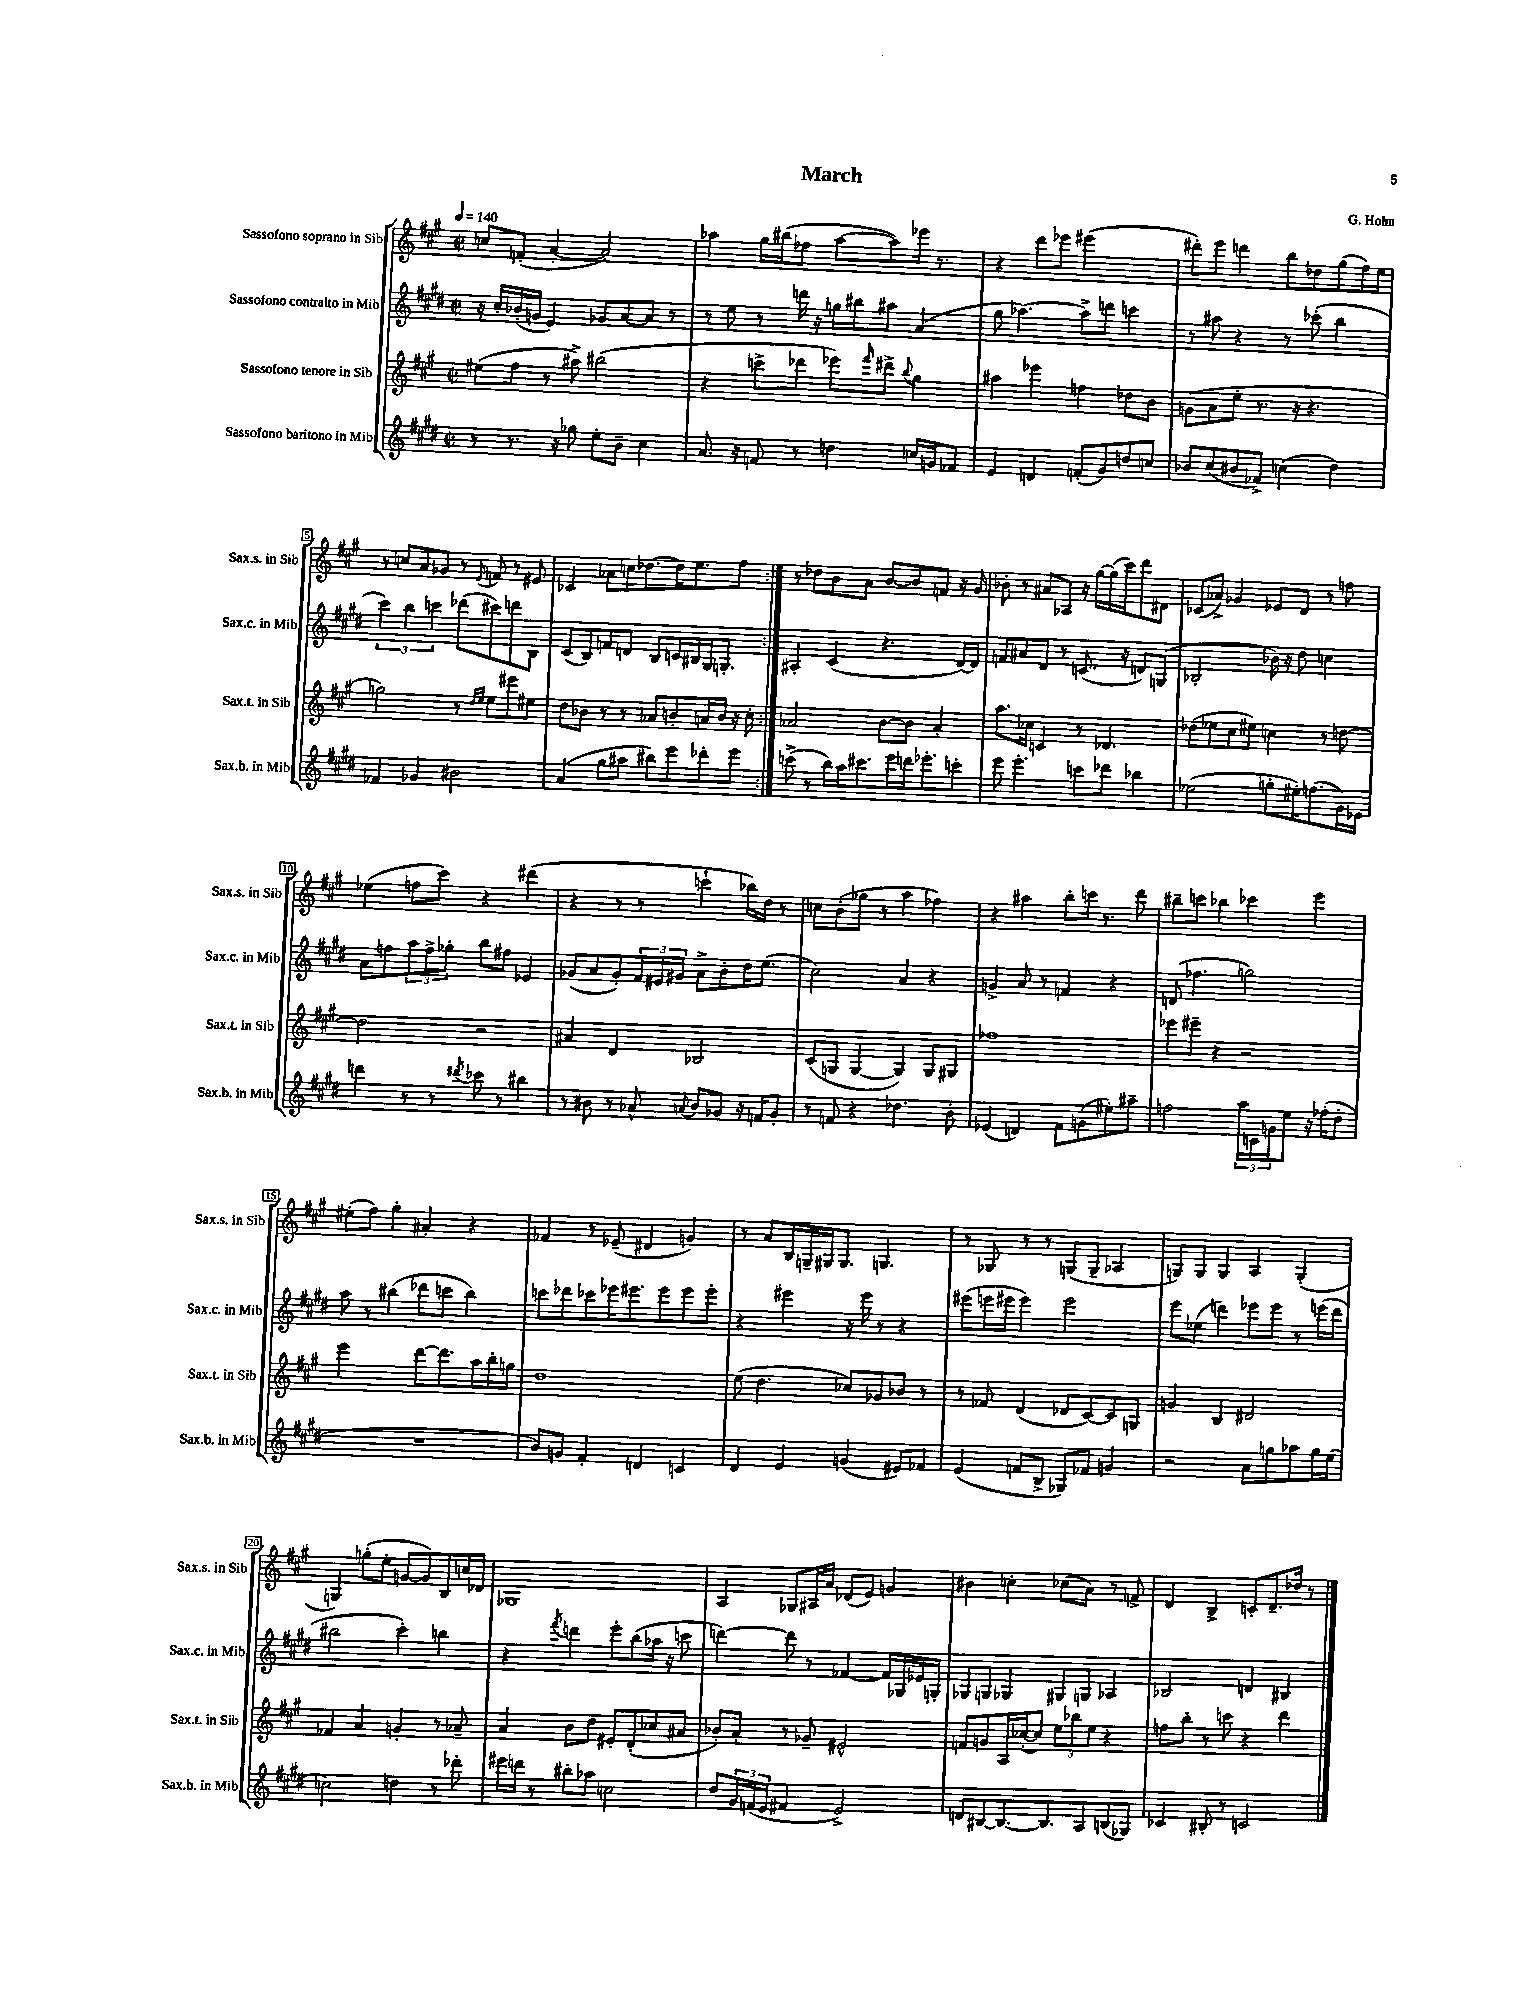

**kern	**kern	**kern	**kern
*staff4	*staff3	*staff2	*staff1
*clefG2	*clefG2	*clefG2	*clefG2
*k[f#c#g#d#]	*k[f#c#g#]	*k[f#c#g#d#]	*k[f#c#g#]
*M2/2	*M2/2	*M2/2	*M2/2
*met(c|)	*met(c|)	*met(c|)	*met(c|)
*MM140	*MM140	*MM140	*MM140
8r	(8ee#	16r	8cc
.	.	16cc#'	.
8.r	8ff#	(16b-'	(8f'
.	.	16g	.
.	8r	4e)	[4a'
16r	.	.	.
8gg-	8aa#^)	.	.
8ee'	(2bb#	8g-	2a])
8b~	.	[8a	.
4cc#	.	8a]	.
.	.	8r	.
=	=	=	=
8.a	4r	8r	4aa-
.	.	8ee	.
16r	.	.	.
8f	8ccc^	8r	16gg#
.	.	.	(16bb#
8r	8ddd-	16ddd	8ff-
.	.	16r	.
4dd	8eee-)	16gg	[8aa-
.	.	16bb#	.
.	16qqfff#	.	.
.	8ddd#^	8aa#	8aa-])
.	8qqbb	.	.
16cc	4gg#	(4a	16eee-
16g	.	.	8.r
8f-	.	.	.
=	=	=	=
4e	4aa#	8gg#	4r
.	.	[4.aa-)	.
4d	4eee-	.	8ddd
.	.	.	8eee-
(8f'	4ff	8aa-^]	(2eee#
8g#)	.	8ddd	.
8dd	8dd-	4ccc	.
8cc	8b	.	.
=	=	=	=
8b-	(8g	8r	8ddd#')
(8cc#	8a	8aa#	8eee
8b#	8ee'	4r	4ddd
8f-^)	8.r	.	.
(4cc	.	8r	8bb
.	16r	.	.
.	4.r	(8ccc-'	8dd-
4dd#)	.	4bb	(8gg#
.	.	.	16ff#)
.	.	.	16ee
=	=	=	=
4f-	2gg)	6ccc#)	8r
.	.	.	8cc
.	.	6bb	.
4g-	.	.	8a
.	.	6ccc	.
.	.	.	8g-
2b#	8r	(8ddd-	8r
.	16qqdd	.	.
.	16qqee	.	8qqe
.	8ee	8ccc#)	8f
.	8eee#	8ddd	8r
.	8ee#	8B	8e#
=	=	=	=
(4a	8dd	(8c#	4c-
.	8b-	8B)	.
8gg#	8r	8f	8a-
8aa#	8r	8d	16cc
.	.	.	[8.dd-
8bb#)	8a-	8B	.
8eee	8b'	16c	16dd-]
.	.	16B#	8.ee
8ddd-'	16a	16G#	.
.	16b	8.G'	.
8eee	16r	.	8ff#
.	16cc#'	.	.
=:|!	=:|!	=:|!	=:|!
(8ccc^	2a-	4A#'	8r
8r	.	.	8dd-
16bb)	.	(4c#	8b
16aa	.	.	.
8.ccc#	.	.	8a
.	[8b	4.r	[8b
16eee	.	.	.
16ddd	8b]	.	8b]
8.eee-'	.	.	.
.	4a-'	.	8f
8ccc'	.	[16d#)	16r
.	.	16d#]	16g#
=	=	=	=
8eee	8.aa	8f	8b-'
4.eee'	.	8a#	8r
.	16cc-	.	.
.	4c	8d#	8a#
.	.	8r	8A-
8ccc	8r	(8.c	16r
.	.	.	[16gg#
8ddd-	4.d-	.	(16gg#]
.	.	16r	16ccc#)
4bb-	.	8d)	8ddd
.	.	(8G	8d#
=	=	=	=
(2ee-	(8dd-	2B-'	(8c-
.	8ee-	.	8a-^)
.	8cc#	.	4g-
.	8ee#)	.	.
8gg'	4cc	16b-)	8e-
.	.	16r	.
16ee#')	.	8dd#	8d
(8.ff	.	.	.
.	8r	4cc	8r
16g#)	[8dd	.	8ff
16e-	.	.	.
=	=	=	=
4ddd	2dd]	8a	(4ee-
.	.	8ff	.
8r	.	12aa	8ff
.	.	12ff^	.
8r	.	.	8ccc#)
.	.	12gg-'	.
8qddd#	.	.	.
8ccc-	2r	8bb	4r
8r	.	8ff#	.
4bb#	.	4e-	(4ddd#
=	=	=	=
8r	4a#	(8g-	4r
8b#	.	8a	.
8r	4d	8g-')	8r
8a-^^	.	24f#	8r
.	.	24e#	.
.	.	24g#	.
8qqa	.	.	.
8b#	2B-	8a^	4ccc`
8g-	.	8b'	.
16r	.	16dd#	16bb-)
16f	.	(8.ee	16dd
8g-'	.	.	8r
=	=	=	=
8r	(8c#	2cc#)	8cc
8f	8G	.	(8b'
4r	[4G	.	8gg-
.	.	.	8r
4.dd-	4G])	4a	4aa
.	8G	4r	4ff-)
8b'	8G#	.	.
=	=	=	=
(4e-	1ff-	4g^	4r
4d)	.	8a	4aa#
.	.	8r	.
8f#	.	4f	8bb'
(8g	.	.	16ccc
.	.	.	8.r
8ee#')	.	4r	.
8aa#~	.	.	8ddd
=	=	=	=
2ff	8eee-	(8d	8bb#~
.	8eee#~	4.ff-	8ccc
.	4r	.	4bb-
24aa	2r	2gg)	4ccc-
24c	.	.	.
24g	.	.	.
8ee	.	.	.
16r	.	.	4eee
(16ff-'	.	.	.
8dd#'	.	.	.
=	=	=	=
1r	2eee	8aa	(8ee#'
.	.	8r	8ff#)
.	.	(4bb#	4gg#'
.	[8ddd	8ddd-	4a#'
.	8.ddd]	8ccc	.
.	.	4bb#)	4r
.	16aa	.	.
.	16bb'	.	.
.	16gg	.	.
=	=	=	=
8b)	1dd	8ccc	4f-
8g	.	8ddd-	.
4f#'	.	8ccc-	8r
.	.	16eee-	(8e-~
.	.	8.eee#	.
4d	.	.	4d#
.	.	8eee#	.
4c	.	8eee#	4g)
.	.	8eee#'	.
=	=	=	=
4d#	(8ee	4r	8r
.	4.dd	.	8a
4e	.	4eee#	16B
.	.	.	16G~
.	.	.	16G#
.	.	.	8.G#
(4g	8cc-)	16r	.
.	.	16eee#	.
.	8g-	8r	4.G
8e#)	8b-	4r	.
8f-	8r	.	.
=	=	=	=
(4e	8r	(8eee#	8r
.	8f-	16eee	8G-
.	.	16eee#	.
8f	(4d	4eee#)	8r
8B^	.	.	8r
8G-)	8d-	2eee#	(8G
8f-	[8c#)	.	8G~
4g	8c#]	.	4A-
.	8G	.	.
=	=	=	=
2r	4g	8eee	8G)
.	.	(8ee-	8G
.	4B	4ddd)	4G
8a	2d#	8eee-	4A
8gg	.	8eee-	.
8aa-	.	8r	(4G'
16gg	.	(16eee	.
(16ee	.	16ddd	.
=	=	=	=
2cc)	4f-	2bb#	4G)
.	4a	.	(8gg'
.	.	.	8ee'
4dd	4g'	4ccc#')	[8g
.	.	.	8g])
8r	8r	4bb	8B
8ddd-'	8a-~	.	16cc
.	.	.	16d-
=	=	=	=
16eee#	4a	4r	1G-
16ddd	.	.	.
8r	.	.	.
.	.	8qfff#	.
8bb#'	8b	4ddd	.
8aa-	8dd	.	.
2cc	8e#'	8eee'	.
.	(8d'	(8bb	.
.	8cc-	16aa-	.
.	.	16r	.
.	8a#	8ccc	.
=	=	=	=
8dd#	8b-')	[4ddd)	4A
24g#	8a'	.	.
(24f	.	.	.
24e	.	.	.
4f#	8r	8ddd]	8G-
.	8g-~	8r	16A#
.	.	.	16a
2e^)	2e#^^	[4f-	(8d-
.	.	.	8e)
.	.	16f-]	4g
.	.	16G-	.
.	.	16e-	.
.	.	16G'	.
=	=	=	=
8d	8f	8G-	4b#
[8B#	8g	8G	.
8.B#_	16A	4G-	4cc'
.	([16cc-'	.	.
.	8cc-])	.	.
8.B#]	.	.	.
.	12ee	8G#	(8cc-
.	12bb-	.	.
8A	.	8G	8a)
.	12ee	.	.
(8B	4r	4A-	8r
8G-)	.	.	8f^
=	=	=	=
4c-	8ff	2B-	4d
.	8bb'	.	.
8B#'	8r	.	4B^
8r	8ccc	.	.
2c	4r	4d	8c'
.	.	.	8.d~
.	4ddd	4B#	.
.	.	.	16dd-
.	.	.	8r
==	==	==	==
*-	*-	*-	*-
